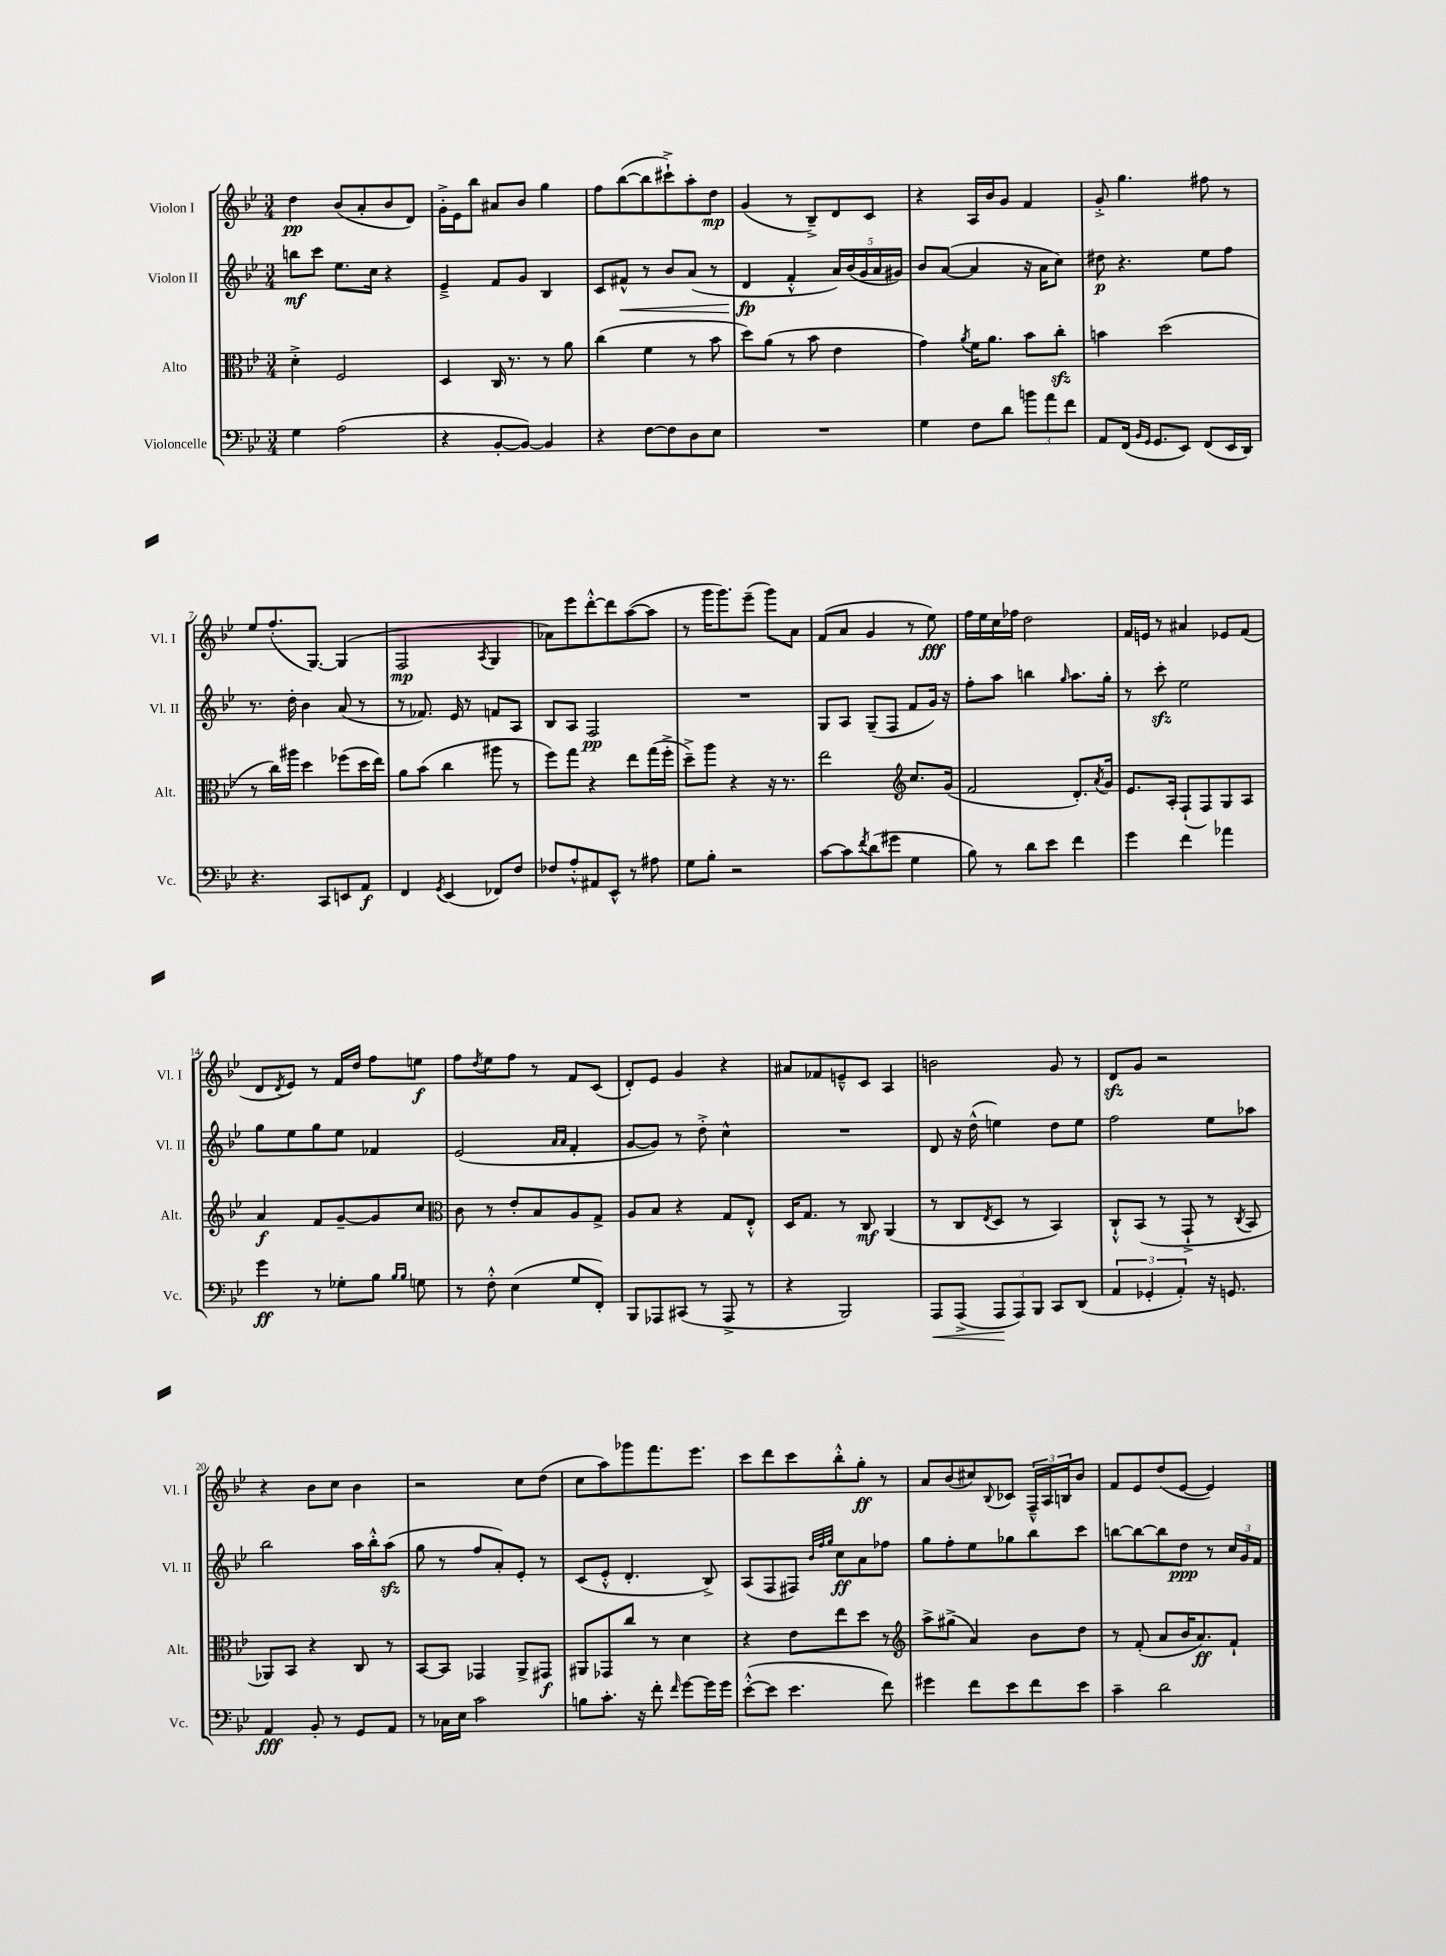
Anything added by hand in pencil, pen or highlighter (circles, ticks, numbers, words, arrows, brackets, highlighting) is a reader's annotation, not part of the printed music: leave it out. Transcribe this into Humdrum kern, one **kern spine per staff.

**kern	**kern	**kern	**kern
*staff4	*staff3	*staff2	*staff1
*clefF4	*clefC3	*clefG2	*clefG2
*k[b-e-]	*k[b-e-]	*k[b-e-]	*k[b-e-]
*M3/4	*M3/4	*M3/4	*M3/4
4G	4d'^	8bb	4dd
.	.	8ccc	.
(2A	2F	8.ee-	(8b-
.	.	.	8a'
.	.	16cc	.
.	.	4r	8b-
.	.	.	8d)
=	=	=	=
4r	4D	4e-~^	16g'^
.	.	.	16e-
.	.	.	8bb-
[8BB-'	16C	8f	8a#
.	8.r	.	.
8BB-_)	.	8g	8b-
4BB-]	8r	4B-	4gg
.	8a	.	.
=	=	=	=
4r	(4cc	8c	8ff
.	.	8f#^^	([8bb-
[8F	4f	8r	8bb-]
8F]	.	8b-	8ccc#`^)
8D	8r	(8a	8aa'
8E-	8b-	8r	8dd
=	=	=	=
2.r	8dd)	4d	(4g
.	(8a	.	.
.	8r	4f'^^	8r
.	8b-	.	8B-~^)
.	4e-	20a)	8d
.	.	(20b-	.
.	.	20g	.
.	.	.	8c
.	.	20a	.
.	.	20g#)	.
=	=	=	=
4G	4g)	8b-	4r
.	.	([8a	.
.	8qa	.	.
8F	16f	4a]	16A
.	8.a	.	16b-
8d	.	.	8g
12b	8b-	16r	4f
.	.	16a	.
12a	.	.	.
.	8cc'	8cc)	.
12f	.	.	.
=	=	=	=
8AA	4b	8dd#	8g'^
(16FF	.	4.r	4.gg
16qqBB-	.	.	.
16qqGG	.	.	.
8.GG	.	.	.
.	(2dd	.	.
8EE-)	.	.	.
(8FF	.	8ee-	8ff#
16EE-	.	8ff	8r
16DD)	.	.	.
=	=	=	=
4.r	8r	8.r	8ee-
.	16cc)	.	(8.ff'
.	16aa#	16dd'	.
.	4dd	4b-	.
.	.	.	[8.G)
8CC	.	.	.
8EE	(8ff-	(8a	(4G]
8AA	16dd	8r	.
.	16ee-)	.	.
=	=	=	=
4FF	8a	8r	2F
.	(8b-	8.f-)	.
8qGG	.	.	.
(4EE-	4cc	.	.
.	.	16e-	.
.	.	8r	.
.	.	.	8qA
8FF-)	8aa#	8f	4G
8F	8r	8A	.
=	=	=	=
8F-	8ff)	8B-	8a-)
8A'^^	8gg	8A	8eee-
8AA#	4r	2F	[8ddd'^^
8EE-^^	.	.	8ddd]
8r	8ee-	.	([8aa
8A#	(16gg	.	8aa]
.	16ff'^	.	.
=	=	=	=
8G	8dd~^)	2.r	8r
8B-'	8aa	.	16ggg
.	.	.	8.ggg)
2r	4r	.	.
.	.	.	(8eee-~
.	16r	.	8ggg)
.	8.r	.	.
.	.	.	8a
=	=	=	=
[8c	2ee-	8G	(8f
8c]	.	8A	8a
8qf	.	.	.
(8d	.	(8G~	4g
8g#	.	8F	.
*	*clefG2	*	*
4G	8.cc	8f	8r
.	.	16g)	8ee-)
.	(16g	16r	.
=	=	=	=
8B-)	2f	8ff'	16ff
.	.	.	16ee-
8r	.	8aa	16cc
.	.	.	16ff-
8d	.	4bb	2dd
8e-	.	.	.
.	.	16qqgg	.
4f	8.d')	8.aa	.
.	8qa	.	.
.	16g	16gg'	.
=	=	=	=
4g	8.e-	8r	16f
.	.	.	16e
.	.	8ccc'	8r
.	16A'	.	.
4f	(8F`	2ee-	4a#
.	8F)	.	.
4a-	8G	.	8e-
.	8A	.	(8f
=	=	=	=
4g	4a	8gg	8d
.	.	.	8qd
.	.	8ee-	8e-)
8r	8f	8gg	8r
8G-'	[8g~	8ee-	16f
.	.	.	16dd
8B-	8g]	4f-	8ff
16qqB-	.	.	.
16qqB-	.	.	.
8G	8cc	.	8ee
=	=	=	=
*	*clefC3	*	*
8r	8c	(2e-	8ff
.	.	.	8qdd
8F'^^	8r	.	8ee-
(4E-	8e-'	.	8ff
.	8B-	.	8r
.	.	16qqa	.
.	.	16qqa	.
8G	8A	4f'	8f
8FF')	8G^	.	(8c
=	=	=	=
8BBB-	8A	[8g	8d')
8AAA-	8B-	8g])	8e-
(8CC#	4r	8r	4g
8r	.	8dd'^	.
8AAA-^	8G	4cc^^	4r
8r	8E-'^^	.	.
=	=	=	=
4r	16D	2.r	8a#
.	8.G	.	.
.	.	.	8f-
2BBB-)	8r	.	8e~^^
.	8C	.	8c
.	(4AA	.	4A
=	=	=	=
8AAA	8r	8d	2b
(8AAA^	8C	16r	.
.	.	(16dd^^	.
.	8qE-	.	.
12AAA	8D	4ee)	.
12AAA)	.	.	.
.	8r	.	.
12BBB-	.	.	.
8CC	4BB-)	8dd	8g
(8DD	.	8ee	8r
=	=	=	=
6AA	8C`^^	2ff	8d
.	(8BB-	.	8g
6GG-'	.	.	.
.	8r	.	2r
6AA')	.	.	.
.	8GG`^	.	.
16r	8r	8ee-	.
8.GG	.	.	.
.	8qC	.	.
.	8BB-	8aa-	.
=	=	=	=
4AA	8AA-)	2bb-	4r
.	8BB-	.	.
8BB-'	4r	.	8b-
8r	.	.	8cc
8GG	8C	16aa	4b-
.	.	16bb-'^^	.
8AA	8r	(8aa	.
=	=	=	=
8r	[8BB-	8gg	2r
16C-	8BB-]	8r	.
16E-	.	.	.
2c	4GG-	8ff	.
.	.	8a')	.
.	8AA^	8e-'	8cc
.	8GG#	8r	(8dd
=	=	=	=
8B	8AA#	(8c	8cc
8.c'	8GG-	8e-'^^	8aa)
.	8cc	4.d'	8ggg-
16r	.	.	.
8f'	8r	.	8.fff
16qqf	.	.	.
[8g	4d	.	.
.	.	.	8.eee-
16g]	.	8B-^)	.
16g	.	.	.
=	=	=	=
([8e-'^^	4r	(8A	8ccc
8e-]	.	8F	8ddd
4.e-	8e-	8F#)	8ccc
.	.	32qqb-	.
.	.	32qqff	.
.	.	32qqgg	.
.	8ee-	8cc	8bb-'^^
.	8dd	8a	8gg'
8f)	8r	8ff-	8r
=	=	=	=
*	*clefG2	*	*
4g#	8aa^	8gg	8a
.	(8gg#^	8ff'	(8b-
8f	4a)	8ee-	8cc#)
.	.	.	8qqB-
8e-	.	8gg-	8c-
8f	8b-	8bb-	24F~^^
.	.	.	24A
.	.	.	24B
8e-	8dd	8ccc	8b-
=	=	=	=
4c~	8r	[8bb	8f
.	(8f'	8bb_	8e-
2d	8a	8bb]	(8dd
.	16b-	8dd	[8e-
.	8.a)	.	.
.	.	8r	4e-])
.	8f`	24cc	.
.	.	24g	.
.	.	24f	.
==	==	==	==
*-	*-	*-	*-
